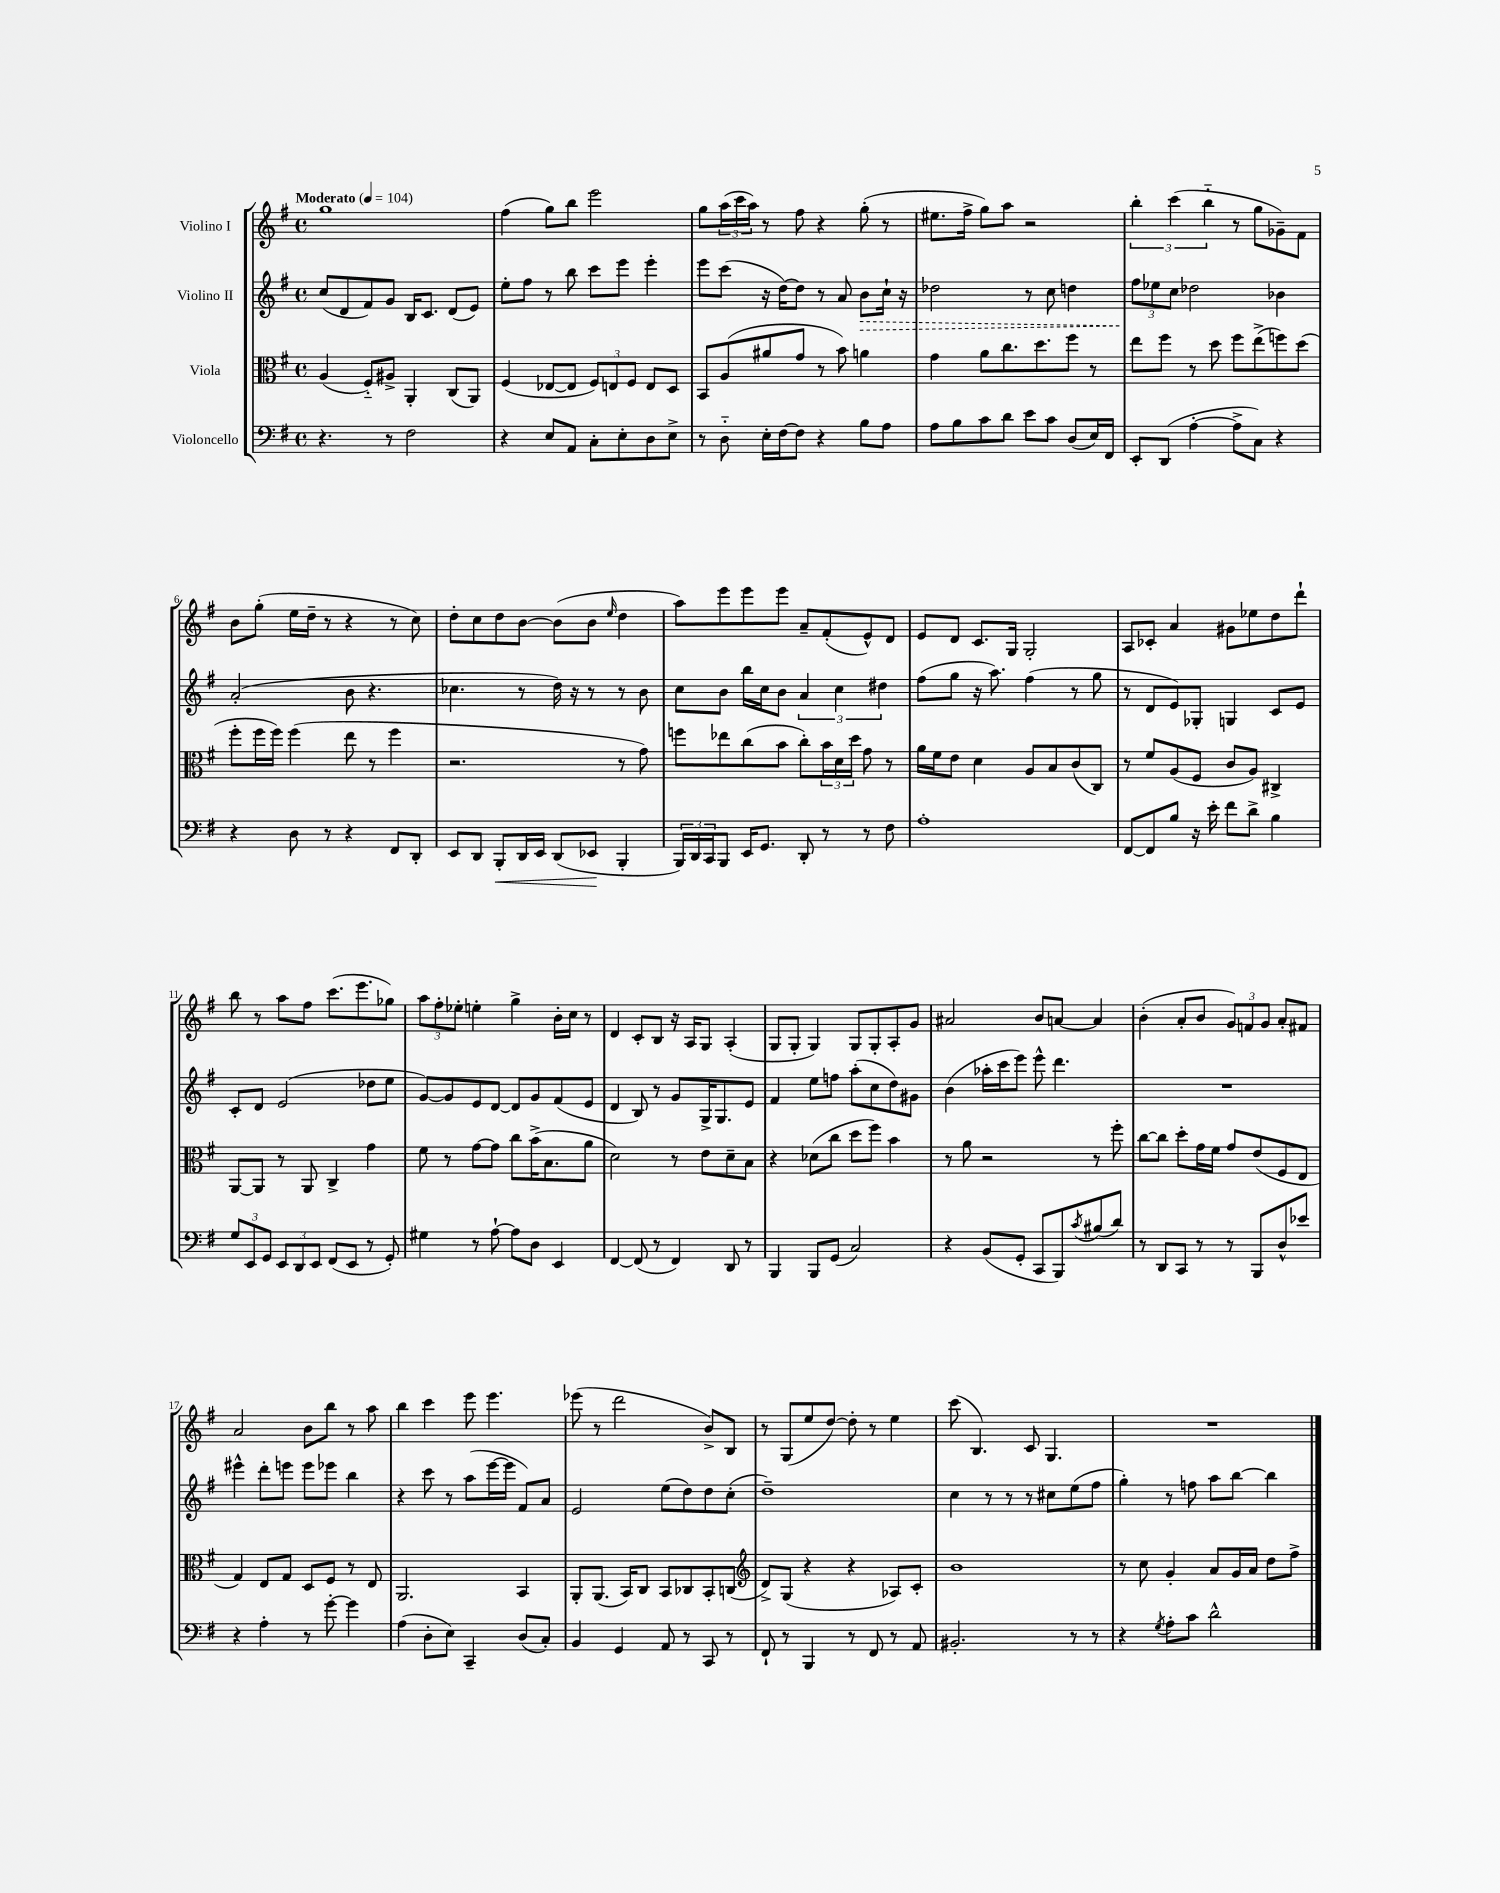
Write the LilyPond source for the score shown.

<<
\new StaffGroup <<
\new Staff = "s0" \with { instrumentName = "Violino I" } {
    \clef treble \key g \major \defaultTimeSignature \time 4/4 \tempo "Moderato" 4 = 104
    g''1 |
    fis''4( g''8) b''8 e'''2 |
    g''8 \tuplet 3/2 { a''16( c'''16 a''16) } r8 fis''8 r4 g''8-.( r8 |
    eis''8. fis''16-> g''8) a''8 r2 |
    \tuplet 3/2 { b''4-. c'''4( b''4-_ } r8 g''8 ges'8--) fis'8 |
    b'8 g''8-.( e''16 d''16-- r8 r4 r8 c''8) |
    d''8-. c''8 d''8 b'8~ b'8( b'8 \grace { e''16 } d''4 |
    a''8) e'''8 e'''8 e'''8 a'8-- fis'8-.( e'8-^) d'8 |
    e'8 d'8 c'8. g16 g2-. |
    a8 ces'8-. a'4 gis'8 ees''8 d''8 d'''8-! |
    b''8 r8 a''8 fis''8 c'''8.( e'''8. ges''8) |
    \tuplet 3/2 { a''8 fis''8-. ees''8-. } e''4-. g''4-> b'16-. c''16 r8 |
    d'4 c'8-. b8 r16 a16 g8 a4-.( |
    g8 g8-. g4) g8 g8-. a8-. g'8 |
    ais'2 b'8 a'8~ a'4 |
    b'4-.( a'8-. b'8 \tuplet 3/2 { g'8) f'8 g'8 } a'8-. fis'8 |
    a'2 b'8 b''8 r8 a''8 |
    b''4 c'''4 e'''8 e'''4. |
    ees'''8( r8 d'''2 b'8->) b8 |
    r8 g8( e''8 d''8~) d''8-. r8 e''4 |
    c'''8( b4.) c'8 g4. |
    R1 \bar "|." |
}
\new Staff = "s1" \with { instrumentName = "Violino II" } {
    \clef treble \key g \major \defaultTimeSignature \time 4/4
    c''8( d'8 fis'8) g'8 b16 c'8. d'8( e'8) |
    e''8-. fis''8 r8 b''8 c'''8 e'''8 e'''4-. |
    e'''8 c'''8( r16 d''16~) d''8 r8 a'8 \once \override Hairpin.style = #'dashed-line b'8\> c''16-! r16 |
    des''2 r8 c''8 d''4 |
    \tuplet 3/2 { fis''8\! ees''8 c''8 } des''2 bes'4 |
    a'2-.( b'8 r4. |
    ces''4. r8 d''16) r16 r8 r8 b'8 |
    c''8 b'8 b''16 c''16 b'8 \tuplet 3/2 { a'4 c''4 dis''4 } |
    fis''8( g''8 r16 a''8.) fis''4( r8 g''8 |
    r8 d'8 e'8) ges8-. g4 c'8 e'8 |
    c'8-. d'8 e'2( des''8 e''8 |
    g'8~) g'8 e'8 d'8~ d'8 g'8 fis'8( e'8 |
    d'4 b8) r8 g'8 g16-> g8. e'8 |
    fis'4 e''8 f''8 a''8-.( c''8 d''8) gis'8 |
    b'4( aes''16-. c'''16 e'''8) e'''8-^ d'''4. |
    R1 |
    eis'''4-^ d'''8-. e'''8 e'''8 ees'''8 b''4 |
    r4 c'''8 r8 a''8( e'''16~ e'''16 fis'8) a'8 |
    e'2 e''8( d''8) d''8 c''8-.( |
    d''1--) |
    c''4 r8 r8 r8 cis''8 e''8( fis''8 |
    g''4-.) r8 f''8 a''8 b''8~ b''4 \bar "|." |
}
\new Staff = "s2" \with { instrumentName = "Viola" } {
    \clef alto \key g \major \defaultTimeSignature \time 4/4
    a4( fis8-_) ais8-> a,4-. c8( a,8) |
    fis4( ees8~ ees8 \tuplet 3/2 { fis8) e8 fis8 } e8 d8 |
    b,8 a8( ais'8 g'8 r8 b'8) a'4 |
    g'4 a'8 c''8. d''8. fis''8 r8 |
    e''8 fis''8 r8 d''8 fis''8 e''8->( f''8) d''8( |
    fis''8-. fis''16 fis''16) fis''4( e''8 r8 fis''4 |
    r2. r8 g'8) |
    f''8 ees''8 c''8( b'8 c''8-.) \tuplet 3/2 { b'16 d'16 d''16 } g'8 r8 |
    a'16 fis'16 e'8 d'4 a8 b8 c'8( c8) |
    r8 fis'8 a8( fis8 c'8 a8) cis4-> |
    a,8~ a,8 r8 a,8 c4-> g'4 |
    fis'8 r8 g'8~ g'8 c''8 b'16->( b8. a'8 |
    d'2) r8 e'8 d'8-- b8 |
    r4 des'8( c''8 d''8 fis''8) b'4 |
    r8 a'8 r2 r8 fis''8-. |
    c''8~ c''8 d''8-. g'16 fis'16 g'8 e'8( fis8 e8 |
    g4) e8 g8 d8 fis8 r8 e8 |
    a,2. b,4 |
    a,8-. a,8.( b,16) c8 b,8 ces8 b,8-. c8( |
    \clef treble d'8->) g8( r4 r4 aes8) c'8-. |
    b'1 |
    r8 c''8 g'4-. a'8 g'16 a'16 d''8 fis''8-> \bar "|." |
}
\new Staff = "s3" \with { instrumentName = "Violoncello" } {
    \clef bass \key g \major \defaultTimeSignature \time 4/4
    r4. r8 fis2 |
    r4 e8 a,8 c8-. e8-. d8 e8-> |
    r8 d8-_ e16-. fis16~ fis8 r4 b8 a8 |
    a8 b8 c'8 d'8 e'8 c'8 d8( e16) fis,16 |
    e,8-. d,8( a4~-. a8-> c8) r4 |
    r4 d8 r8 r4 fis,8 d,8-. |
    e,8 d,8 b,,8-.\< d,16 e,16 d,8( ees,8\! b,,4-. |
    \tuplet 3/2 { b,,16) d,16 c,16 } b,,8 e,16 g,8. d,8-. r8 r8 fis8 |
    a1-. |
    fis,8~ fis,8 b8 r16 e'16-. fis'8 d'8-> b4 |
    \tuplet 3/2 { g8 e,8 g,8 } \tuplet 3/2 { e,8 d,8 e,8 } fis,8( e,8 r8 g,8-.) |
    gis4 r8 a8~-! a8 d8 e,4 |
    fis,4~ fis,8( r8 fis,4) d,8 r8 |
    b,,4 b,,8 g,8( c2) |
    r4 b,8( g,8-. c,8 b,,8) \acciaccatura { c'8 } bis8( d'8) |
    r8 d,8 c,8 r8 r8 b,,8 d8-^ ees'8 |
    r4 a4-. r8 g'8~-. g'4 |
    a4( d8-. e8) c,4-- d8( c8-.) |
    b,4 g,4 a,8 r8 c,8 r8 |
    fis,8-! r8 b,,4 r8 fis,8 r8 a,8 |
    bis,2.-. r8 r8 |
    r4 \acciaccatura { g8 } a8-. c'8 d'2-^ \bar "|." |
}
>>
>>
